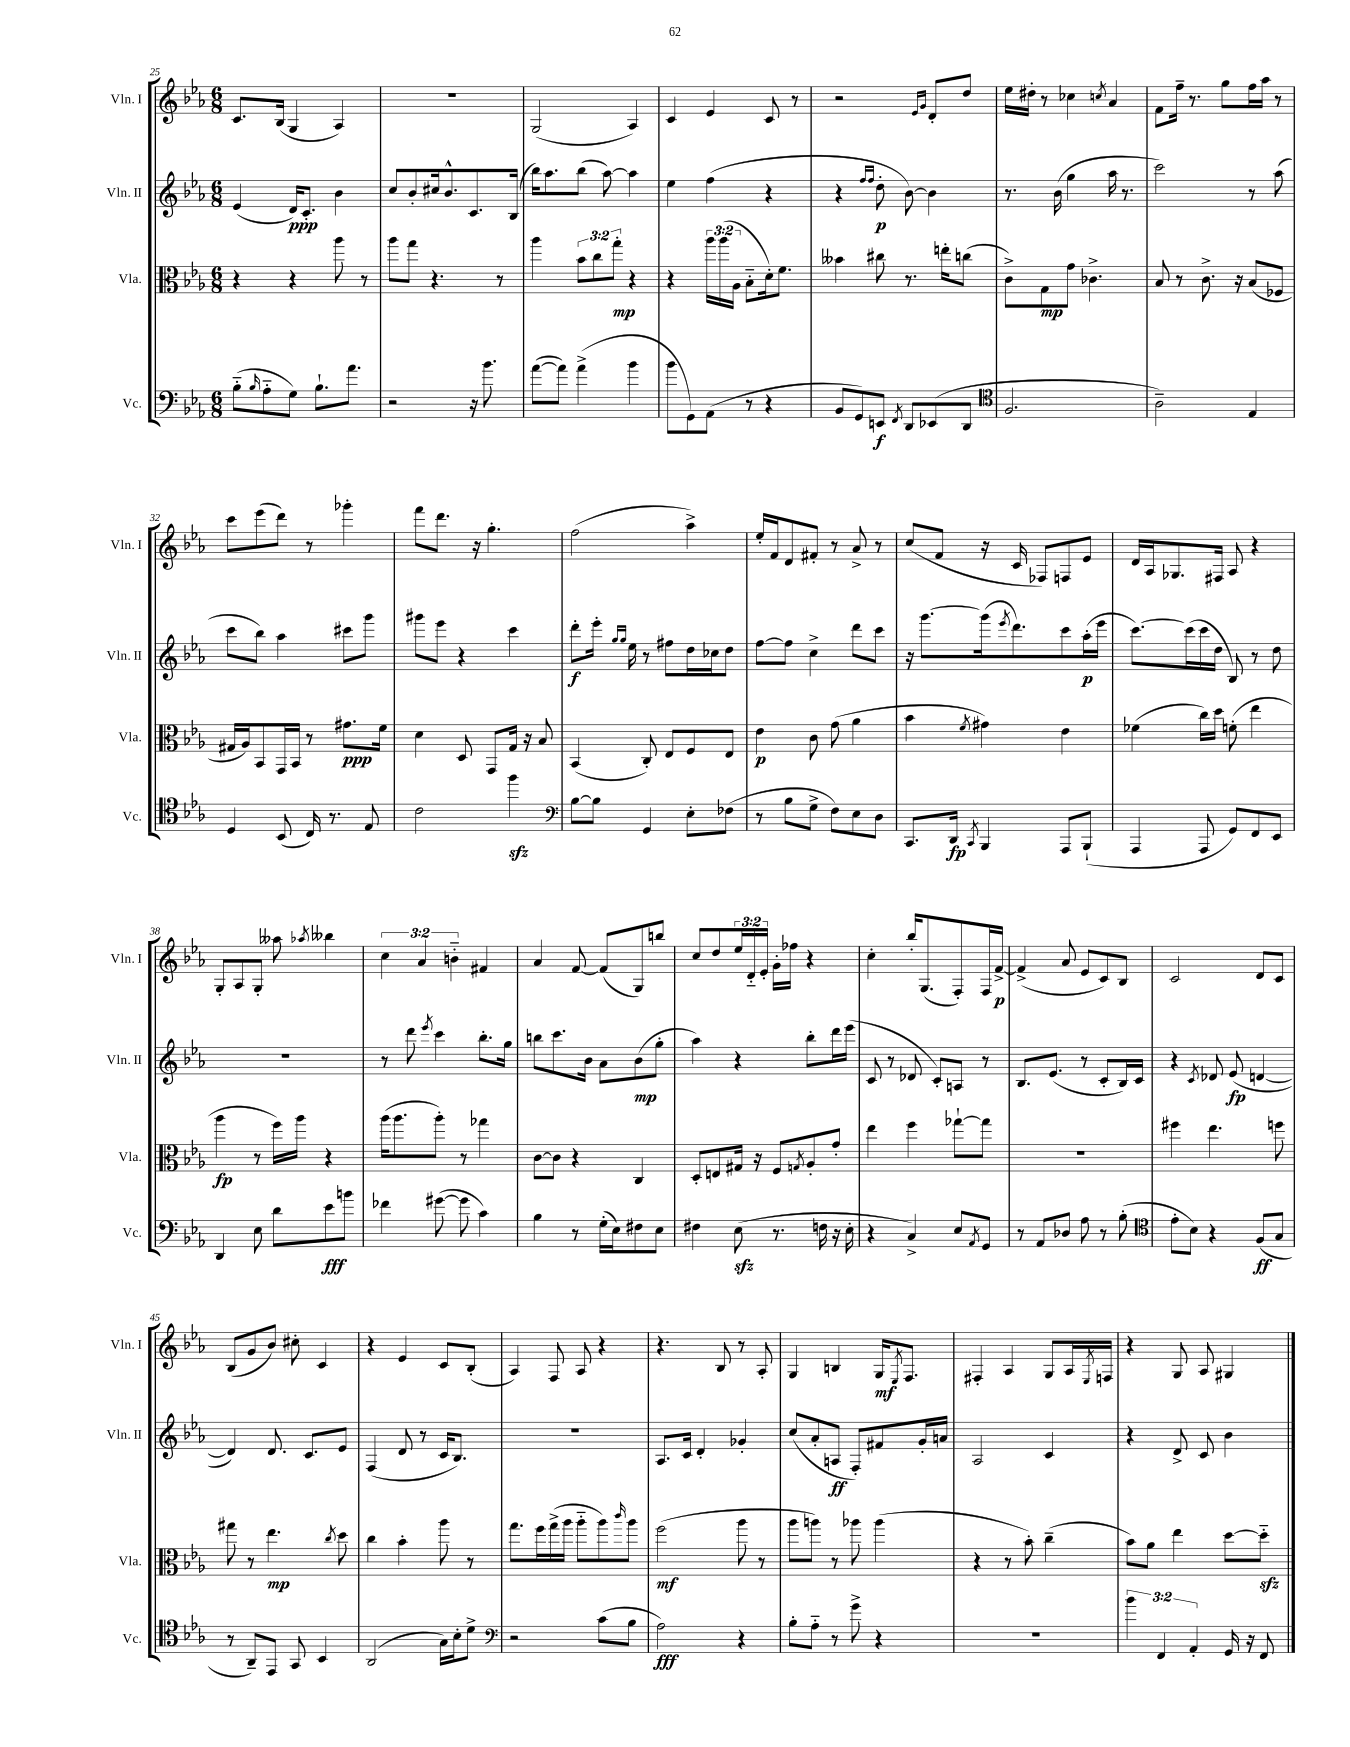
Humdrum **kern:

**kern	**kern	**kern	**kern
*staff4	*staff3	*staff2	*staff1
*clefF4	*clefC3	*clefG2	*clefG2
*k[b-e-a-]	*k[b-e-a-]	*k[b-e-a-]	*k[b-e-a-]
*M6/8	*M6/8	*M6/8	*M6/8
(8B-'~	4r	(4e-	8.c
16qqB-	.	.	.
8A-'~	.	.	.
.	.	.	(16B-
8G)	4r	16d)	4G
.	.	8.c'	.
8.B-`	.	.	.
.	8aa-	4b-	4A-)
8.a-	.	.	.
.	8r	.	.
=	=	=	=
2r	8aa-	8cc	2.r
.	8gg	8b-'	.
.	4.r	16cc#	.
.	.	8.b-^^	.
16r	.	8.c	.
8.b-	.	.	.
.	8r	.	.
.	.	(16B-	.
=	=	=	=
([8a-	4aa-	16bb-)	(2G
.	.	8.aa-	.
8a-])	.	.	.
(4a-^	12b-	(8bb-	.
.	12cc	.	.
.	.	[8aa-)	.
.	12gg'	.	.
4b-	4r	4aa-]	4A-)
=	=	=	=
8b-	4r	4ee-	4c
8GG)	.	.	.
(8AA-	24aa-	(4ff	4e-
.	(24aa-	.	.
.	24A-	.	.
8r	8B-'~	.	.
4r	16d')	4r	8c
.	8.f	.	.
.	.	.	8r
=	=	=	=
8BB-	4b--	4r	2r
8GG)	.	.	.
.	.	16qqff	.
.	.	16qqff	.
8EE	8cc#	8dd'	.
8qFF	.	.	.
8DD	8.r	[8b-)	.
.	.	.	16qqe-
.	.	.	16qqg
(8EE-	.	4b-]	8d'
.	16ee'	.	.
8DD	(8cc	.	8dd
=	=	=	=
*clefC4	*	*	*
2.F	8c^)	8.r	16ee-
.	.	.	16dd#'
.	8G	.	8r
.	.	(16b-	.
.	8g	4gg	4cc-
.	4.c-^	.	.
.	.	.	8qcc
.	.	16aa-	4a-
.	.	8.r	.
=	=	=	=
2A-~)	8B-	2ccc)	8f
.	8r	.	16ff~
.	.	.	8.r
.	8.c^	.	.
.	.	.	8gg
.	16r	.	.
4E-	(8B-	8r	16ff
.	.	.	16aa-
.	8F-	(8aa-	8r
=	=	=	=
4D	16G#	8ccc	8ccc
.	16A-)	.	.
.	8BB-	8bb-)	(8eee-
(8BB-	16GG	4aa-	8ddd)
.	16BB-	.	.
16C)	8r	.	8r
8.r	.	.	.
.	8.g#	8ccc#	4ggg-'
8E-	.	8ggg	.
.	16f	.	.
=	=	=	=
2c	4d	8ggg#	8fff
.	.	8eee-	8.ddd
.	8D	4r	.
.	.	.	16r
.	8GG	.	4.gg'
4ff	16G	4ccc	.
.	16r	.	.
.	8B-	.	.
=	=	=	=
*clefF4	*	*	*
[8B-	(4BB-	8ddd'	(2ff
8B-]	.	16eee-'	.
.	.	16qqgg	.
.	.	16qqgg	.
.	.	16ee-	.
4GG	8C')	8r	.
.	8E-	8ff#	.
8E-'	8F	16dd	4aa-^)
.	.	16cc-	.
(8F-	8E-	8dd	.
=	=	=	=
8r	4e-	[8ff	16ee-'
.	.	.	16f
8B-	.	8ff]	8d
8G^	8c	4cc^	8f#'
8F)	(8g	.	8r
8E-	4a-	8ddd	8a-^
8D	.	8ccc	8r
=	=	=	=
8.CC	4b-	16r	(8cc
.	.	[8.ggg	.
.	.	.	8f
16DD	.	.	.
8qCC	8qf	.	.
4BBB-	4g#)	(16ggg]	16r
.	.	8qeee-	.
.	.	8.ddd)	16c
.	.	.	8F-)
8AAA-	4e-	8ccc	8F
(8BBB-`	.	(16aa-'	8e-
.	.	16eee-	.
=	=	=	=
4AAA-	(4f-	[8.ccc)	16d
.	.	.	16A-
.	.	.	8.G-
.	.	(16ccc]	.
8AAA-	16cc)	16ccc	.
.	16dd	16dd	16F#
8GG)	(8f'	8B-)	8A-
8FF	4ee-	8r	4r
8EE-	.	8dd	.
=	=	=	=
4DD	4aa-	2.r	8G'
.	.	.	8A-
8E-	8r	.	8G'
8d	16ff)	.	8aa--
.	16aa-	.	.
.	.	.	8qaa-
8e-	4r	.	4bb--
8b	.	.	.
=	=	=	=
4f-	(16aa-	8r	6cc
.	8.aa-	.	.
.	.	8ddd	.
.	.	.	6a-
.	.	8qeee-	.
([8g#	8aa-')	4ccc	.
.	.	.	6b'~
8g#]	8r	.	.
4c)	4gg-	8.bb-'	4f#
.	.	16gg	.
=	=	=	=
4B-	[8c	8bb	4a-
.	8c]	8.ccc	.
8r	4r	.	[8f
.	.	16b-	.
(16G'	.	8a-	(8f]
16E-)	.	.	.
8F#	4C	(8b-	8G)
8E-	.	8gg'	8bb
=	=	=	=
4F#	8D'	4aa-)	8cc
.	8E	.	8dd
(8E-	16G#	4r	24ee-
.	.	.	24d'~
.	16r	.	.
.	.	.	24e-'
8.r	8F	.	16g'
.	.	.	16ff-
.	8qG	.	.
.	8A-'	8bb-'	4r
16F	.	.	.
16r	8g'	16ddd	.
16E-'	.	(16eee-	.
=	=	=	=
4r	4ee-	8c	4cc'
.	.	8r	.
4C^)	4ff	8d-	16bb-'
.	.	.	(8.G
.	.	8c')	.
8E-	[8gg-`	8A	8F')
8qAA-	.	.	.
8GG	8gg-]	8r	16F
.	.	.	[16f^
=	=	=	=
8r	2.r	8.B-	(4f^]
8AA-	.	.	.
.	.	(8.e-	.
8D-	.	.	8a-
8A-	.	8r	8e-
8r	.	8c'	8c)
(8B-'	.	16B-)	8B-
.	.	16c	.
=	=	=	=
*clefC4	*	*	*
8e-'	4ff#	4r	2c
8B-)	.	.	.
.	.	8qc	.
4r	4.ee-	8d-	.
.	.	(8e-	.
(8F	.	[4d	8d
8G	8ff	.	8c
=	=	=	=
8r	8gg#	4d])	(8B-
8AA-~)	8r	.	8g
8EE-	4.ee-	8.d	8b-)
8GG	.	.	8cc#'
.	.	8.c	.
4BB-	.	.	4c
.	8qcc	.	.
.	8dd	8e-	.
=	=	=	=
(2AA-	4cc	(4F	4r
.	4b-'	8d	4e-
.	.	8r	.
16G)	8aa-	16c	8c
16B-'	.	8.B-)	.
8d^	8r	.	(8B-'
=	=	=	=
*clefF4	*	*	*
2r	8.gg	2.r	4A-)
.	16ff	.	.
.	(16gg^	.	8F
.	16aa-	.	.
.	8aa-'~	.	8A-
(8c	8aa-)	.	4r
.	16qqccc	.	.
8B-	8aa-	.	.
=	=	=	=
2A-)	(2ff	8.A-	4.r
.	.	16c	.
.	.	4d'	.
.	.	.	8B-
4r	8aa-	4g-'	8r
.	8r	.	8A-'
=	=	=	=
8B-'	8aa-	(8cc	4G
8A-'~	8aa)	8a-'	.
8r	8r	8A	4B
8g^	8aa-	8F')	.
4r	(4aa-	8f#	16G
.	.	.	8qE-
.	.	.	8.F
.	.	16g'	.
.	.	16a	.
=	=	=	=
2.r	4r	2A-	4F#'
.	8r	.	4A-
.	8b-')	.	.
.	(4cc~	4c	8G
.	.	.	16A-
.	.	.	8qE-
.	.	.	16F
=	=	=	=
6b-	8b-)	4r	4r
.	8a-	.	.
6FF	.	.	.
.	4ee-	8d^	8G
6AA-'	.	.	.
.	.	8c	8A-
16GG	[8dd	4b-	4G#
16r	.	.	.
8FF	8dd'~]	.	.
==	==	==	==
*-	*-	*-	*-
